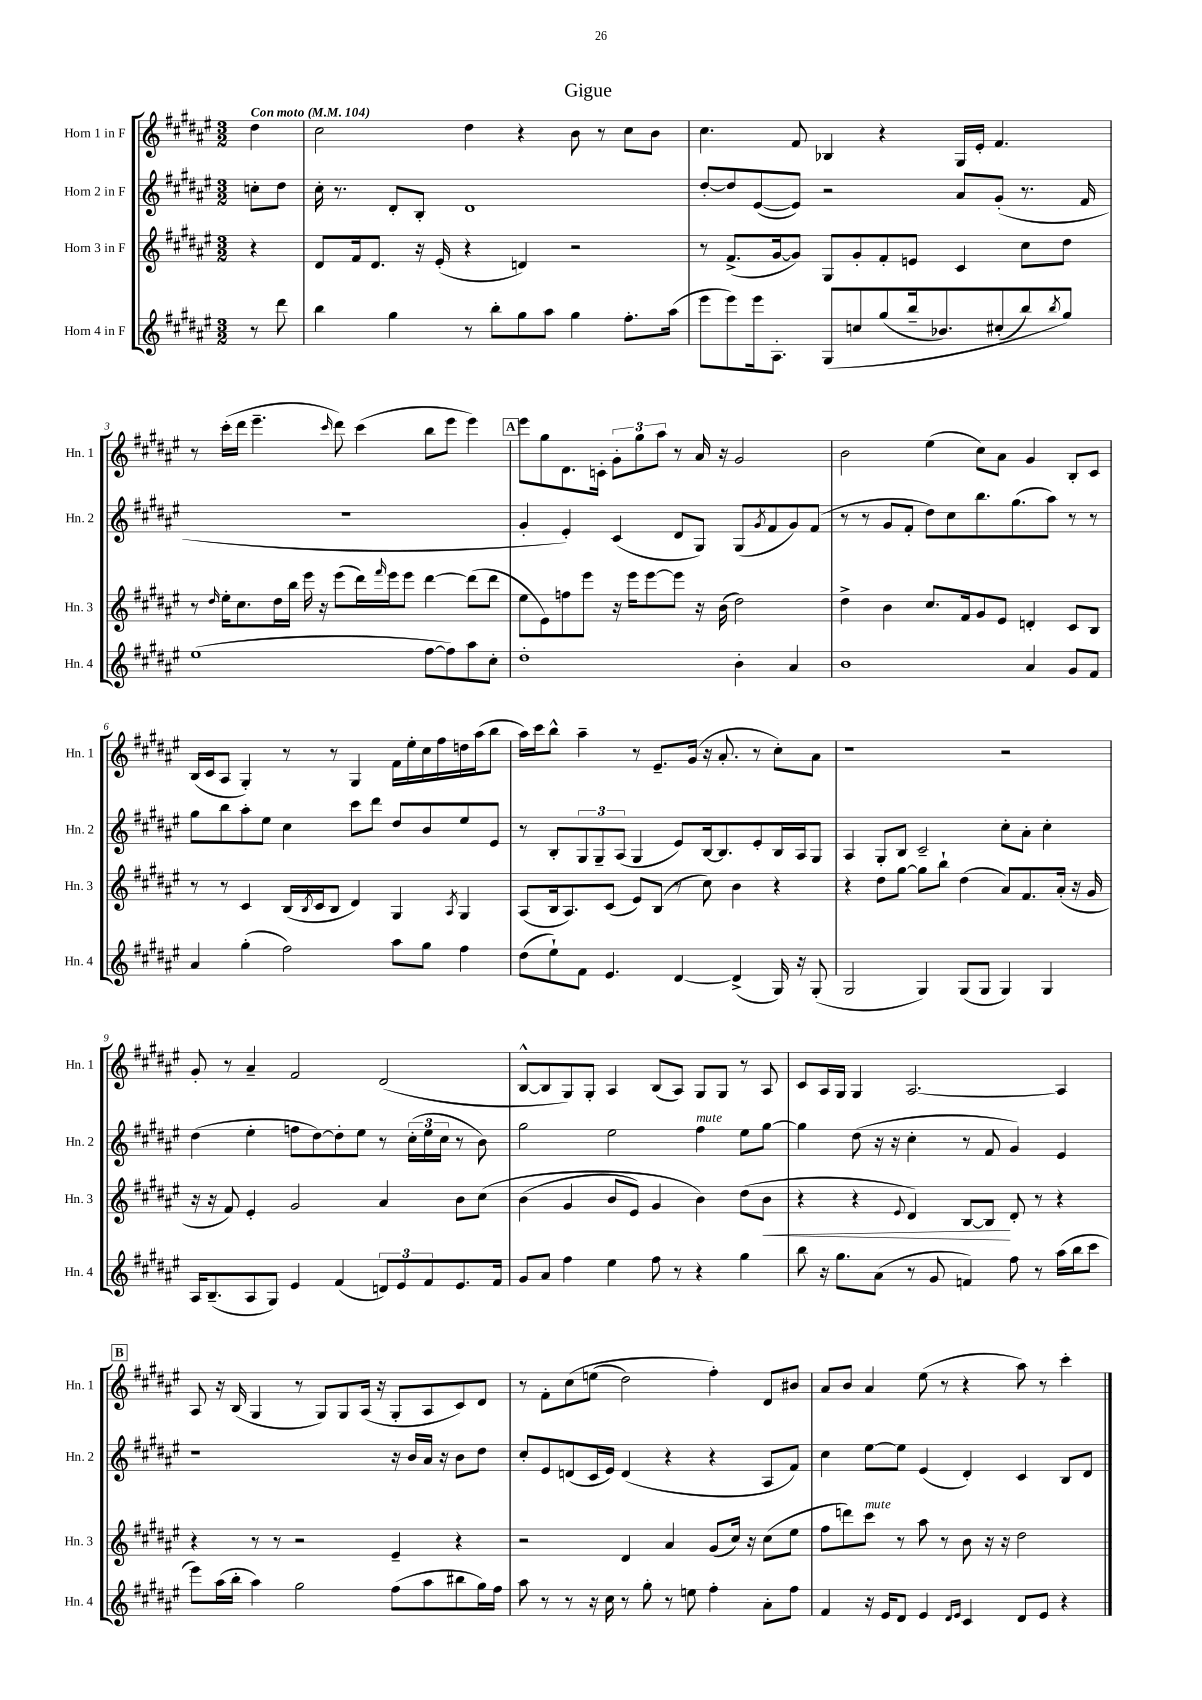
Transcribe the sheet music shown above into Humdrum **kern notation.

**kern	**kern	**kern	**kern
*staff4	*staff3	*staff2	*staff1
*clefG2	*clefG2	*clefG2	*clefG2
*k[f#c#g#d#a#e#]	*k[f#c#g#d#a#e#]	*k[f#c#g#d#a#e#]	*k[f#c#g#d#a#e#]
*M3/2	*M3/2	*M3/2	*M3/2
*MM104	*MM104	*MM104	*MM104
8r	4r	8cc'	4dd#
8ddd#	.	8dd#	.
=	=	=	=
4bb	8d#	16cc#'	2cc#
.	.	8.r	.
.	16f#	.	.
.	8.d#	.	.
4gg#	.	8d#'	.
.	16r	8B'	.
.	(16e#'	.	.
8r	4r	1d#	4dd#
8bb'	.	.	.
8gg#	4d)	.	4r
8aa#	.	.	.
4gg#	2r	.	8b
.	.	.	8r
8.ff#'	.	.	8cc#
.	.	.	8b
(16aa#	.	.	.
=	=	=	=
8eee#	8r	[8dd#'	4.cc#
8eee#)	(8.f#^	8dd#]	.
16eee#	.	([8e#	.
8.A#'	[16g#	.	.
.	8g#])	8e#])	8f#
&(8G#	8G#	2r	4B-
8cc	8g#'	.	.
(8gg#	8f#'	.	4r
16bb~	8e	.	.
8.b-)	.	.	.
.	4c#	8a#	16G#
.	.	.	16e#'
(8cc#'	.	(8g#'	4.f#
8bb)	8cc#	8.r	.
8qbb	.	.	.
8gg#&)	8dd#	.	.
.	.	16f#	.
=	=	=	=
(1ee#	8r	1.r	8r
.	16qqdd#	.	.
.	16ee#'	.	(16ccc#'
.	8.cc#	.	16ddd#
.	.	.	4.eee#~
.	16dd#	.	.
.	16bb	.	.
.	16eee#	.	.
.	16r	.	.
.	.	.	16qqccc#
.	(8eee#	.	8ddd#)
.	16ddd#)	.	(4ccc#
.	16qqfff#	.	.
.	16eee#	.	.
.	8eee#	.	.
[8ff#	[4ddd#	.	8bb
8ff#])	.	.	8eee#
8aa#	(8ddd#]	.	4eee#)
8cc#'	8ddd#	.	.
=	=	=	=
1dd#'	8ee#	4g#'	8eee#
.	8e#)	.	8gg#
.	8ff	4e#')	8.d#
.	8eee#	.	.
.	.	.	16c'
.	16r	(4c#	12g#'
.	16eee#	.	.
.	.	.	12gg#
.	[8eee#	.	.
.	.	.	12aa#
.	8eee#]	8d#	8r
.	16r	8G#)	16a#
.	(16b	.	16r
4b'	2dd#)	(8G#	2g#
.	.	8qg#	.
.	.	8f#	.
4a#	.	8g#)	.
.	.	(8f#	.
=	=	=	=
1b	4dd#^	8r	2b
.	.	8r	.
.	4b	8g#	.
.	.	8f#'	.
.	8.cc#	8dd#)	(4ee#
.	.	8cc#	.
.	16f#	.	.
.	8g#	8.bb	8cc#)
.	8e#	.	8a#
.	.	(8.gg#	.
4a#	4d'	.	4g#
.	.	8aa#)	.
8g#	8c#	8r	8B'
8f#	8B	8r	8c#
=	=	=	=
4a#	8r	8gg#	(16B
.	.	.	16c#
.	8r	8bb	8A#
(4gg#'	4c#	8aa#'	4G#')
.	.	8ee#	.
2ff#)	(16B	4cc#	8r
.	8qB	.	.
.	16c#	.	.
.	8B	.	8r
.	4d#)	8ccc#	4G#
.	.	8ddd#	.
8aa#	4G#	8dd#	16f#
.	.	.	16ee#'
8gg#	.	8b	16cc#
.	.	.	16ff#
.	8qA#	.	.
4ff#	4G#	8ee#	16dd
.	.	.	(16aa#
.	.	8e#	8bb
=	=	=	=
(8dd#	(8A#	8r	16aa#)
.	.	.	16ccc#
8ee#`)	16B	8B'	8bb^^
.	8.A#)	.	.
8f#	.	12G#	4aa#~
.	.	12G#~	.
4.e#	(8c#	.	.
.	.	(12A#	.
.	8e#)	4G#	8r
.	(8B	.	8.e#~
[4d#	8r	8e#)	.
.	.	.	(16g#
.	8cc#)	[16B	16r
.	.	8.B]	8.a#'
(4d#^]	4b	.	.
.	.	8e#'	8r
16G#)	4r	16B	8cc#')
16r	.	16A#	.
(8G#'	.	8G#	8a#
=	=	=	=
2G#	4r	4A#	1r
.	8dd#	8G#'	.
.	[8gg#	8B	.
4G#)	8gg#]	2c#~	.
.	8bb`	.	.
(8G#	(4dd#	.	.
8G#	.	.	.
4G#)	8a#)	8cc#'	2r
.	8.f#	8a#'	.
4G#	.	4cc#'	.
.	(16a#'	.	.
.	16r	.	.
.	16g#	.	.
=	=	=	=
16A#	16r	(4dd#	8g#'
(8.B~	16r	.	.
.	8f#)	.	8r
8A#	4e#'	4ee#'	4a#~
8G#)	.	.	.
4e#	2g#	8ff	2f#
.	.	[8dd#)	.
(4f#	.	8dd#']	.
.	.	8ee#	.
12d)	4a#	8r	(2d#
12e#	.	.	.
.	.	(24cc#'	.
12f#	.	24ee#	.
.	.	24cc#	.
8.e#	8b	8r	.
.	&(8cc#	8b)	.
16f#	.	.	.
=	=	=	=
8g#	(4b	2gg#	[8B^^
8a#	.	.	8B]
4ff#	4g#	.	8G#)
.	.	.	8G#'
4ee#	8b	2ee#	4A#
.	8e#)	.	.
8ff#	4g#	.	(8B
8r	.	.	8A#)
4r	4b&)	4ff#	8G#
.	.	.	8G#
4gg#	(8dd#	8ee#	8r
.	8b	[8gg#	8A#
=	=	=	=
8bb	4r	4gg#]	8c#
16r	.	.	16A#
8.gg#	.	.	16G#
.	4r	(8dd#	4G#
(8a#	.	16r	.
.	.	16r	.
.	8qqe#	.	.
8r	4d#)	4cc#'	[2.A#
8g#	.	.	.
4f)	[8B	8r	.
.	8B]	8f#	.
8ff#	8d#'	4g#)	.
8r	8r	.	.
(16aa#	4r	4e#	4A#]
16bb	.	.	.
8ccc#	.	.	.
=	=	=	=
8eee#)	4r	1r	8A#
(16aa#	.	.	16r
16bb'	.	.	(16B
4aa#)	8r	.	4G#
.	8r	.	.
2gg#	2r	.	8r
.	.	.	8G#)
.	.	.	8G#
.	.	.	(16A#
.	.	.	16r
(8ff#	4e#~	16r	8G#'
.	.	16b	.
8aa#	.	16a#	8A#
.	.	16r	.
8bb#	4r	8b	8c#)
16gg#)	.	8dd#	8d#
16ff#	.	.	.
=	=	=	=
8aa#	2r	8cc#'	8r
8r	.	8e#	8f#'
8r	.	(8d	&(8cc#
16r	.	16c#	(8ee
16cc#	.	16e#)	.
8r	4d#	(4d	2dd#)
8gg#'	.	.	.
8r	4a#	4r	.
8ee	.	.	.
4ff#'	(8g#	4r	4ff#'&)
.	16cc#)	.	.
.	16r	.	.
8a#'	(8cc#	8A#	8d#
8ff#	8ee#	8f#)	8b#
=	=	=	=
4f#	8ff#	4cc#	8a#
.	8ddd)	.	8b
16r	8ccc#	[8ee#	4a#
16e#	.	.	.
8d#	8r	8ee#]	.
4e#	8aa#	(4e#	(8ee#
.	8r	.	8r
16qqd#	.	.	.
16qqe#	.	.	.
4c#	8b	4d#')	4r
.	16r	.	.
.	16r	.	.
8d#	2dd#	4c#	8aa#)
8e#	.	.	8r
4r	.	8B	4ccc#'
.	.	8d#	.
==	==	==	==
*-	*-	*-	*-
